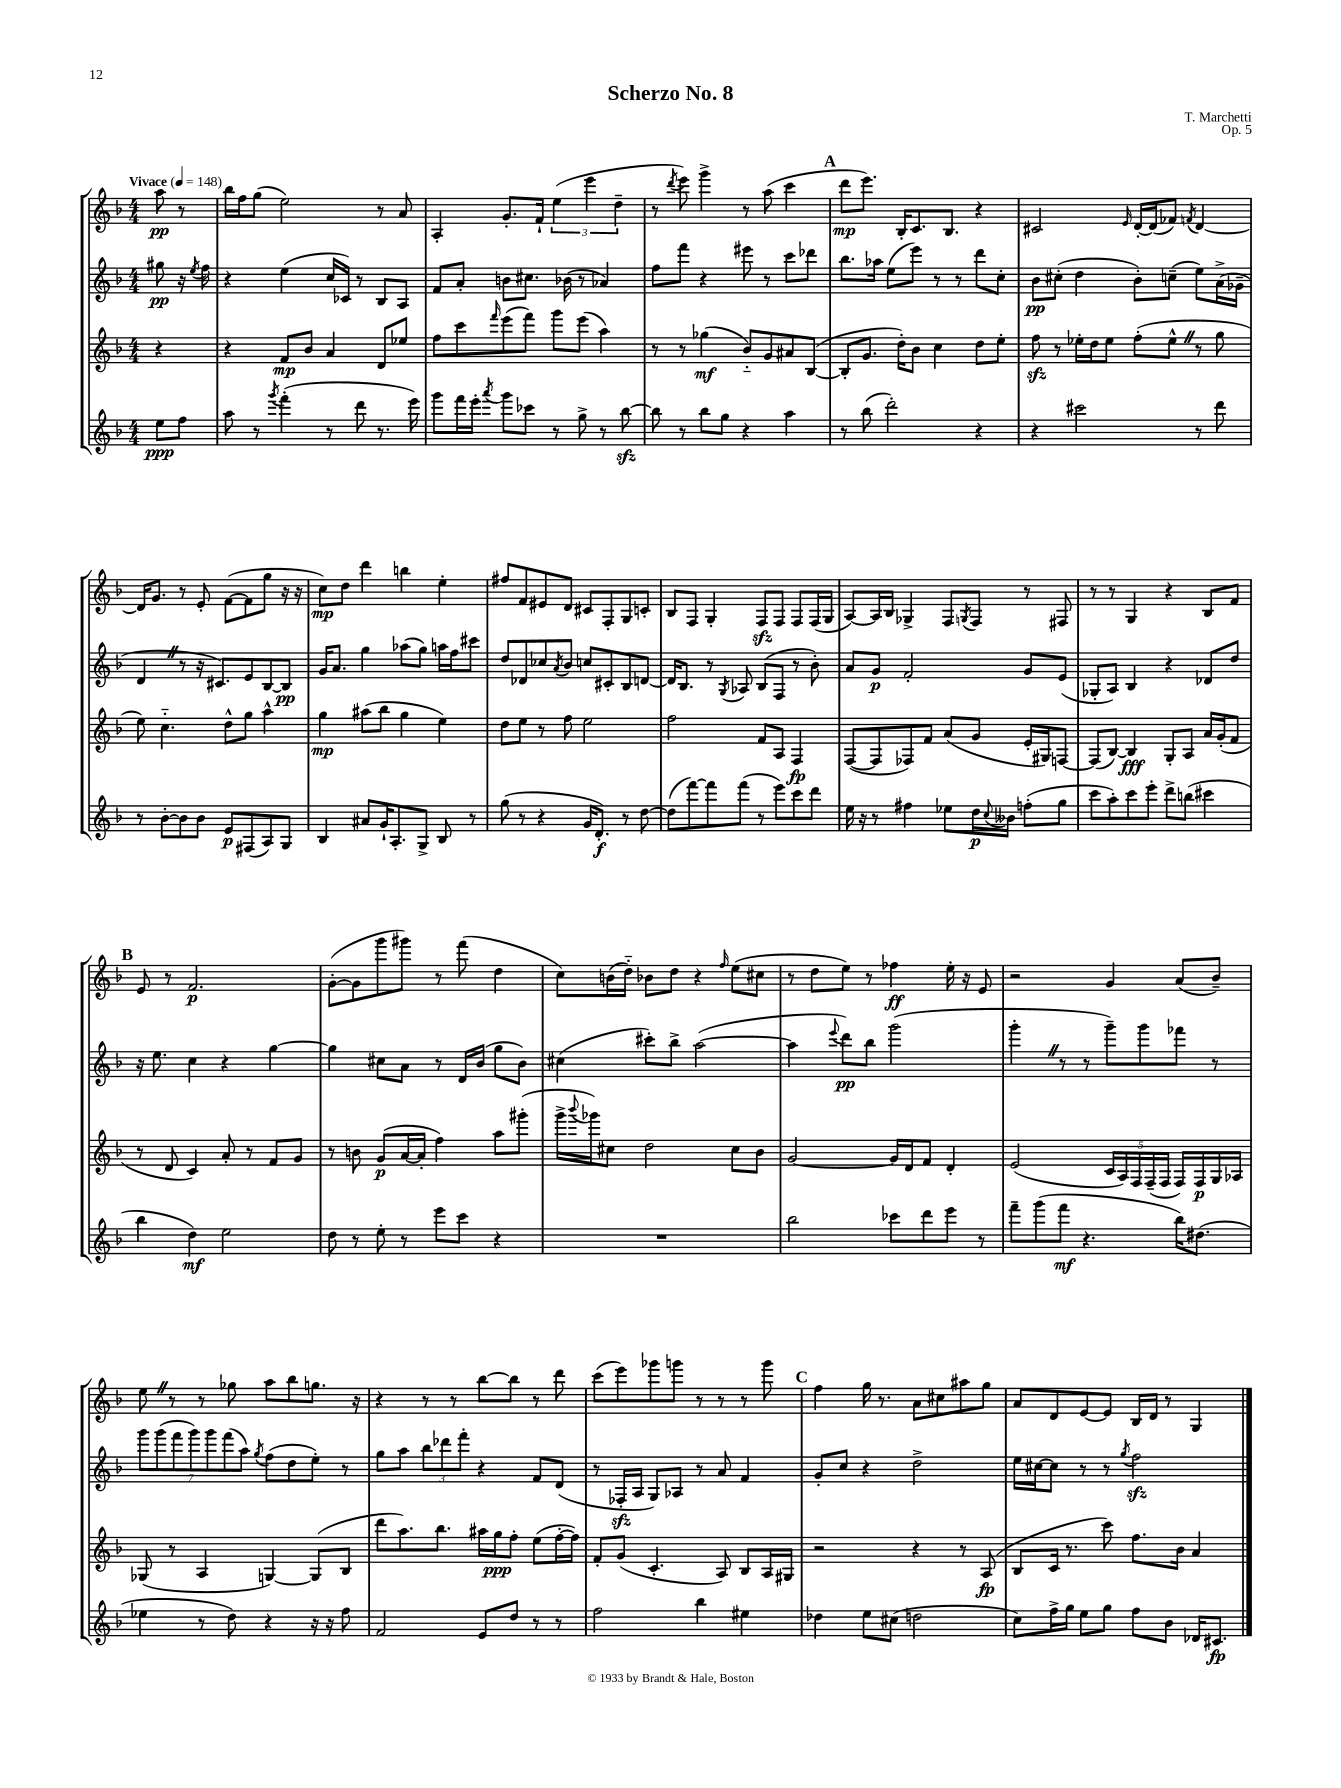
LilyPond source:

\header { title = "Scherzo No. 8" composer = "T. Marchetti" opus = "Op. 5" }
<<
\new StaffGroup <<
\new Staff = "s0" {
    \clef treble \key f \major \numericTimeSignature \time 4/4 \partial 4 \tempo "Vivace" 4 = 148
    a''8\pp r8 |
    bes''16 f''16 g''8( e''2) r8 a'8 |
    a4-. g'8.-. f'16-! \tuplet 3/2 { e''4( e'''4 d''4-- } |
    r8 \acciaccatura { d'''8 } e'''8) g'''4-> r8 a''8( c'''4 |
    \mark \markup { \bold "A" } d'''8\mp e'''8.) bes16-. c'8. bes8. r4 |
    cis'2 \grace { e'16 } d'16~-. d'16( fes'8) \acciaccatura { f'8 } d'4~ |
    d'16 g'8. r8 e'8-. f'8~( f'8 g''8 r16 r16 |
    c''8\mp) d''8 d'''4 b''4 e''4-. |
    fis''8 f'8 eis'8 d'8 cis'8 f8-. g8 c'8-. |
    bes8 f8 g4-. f8\sfz f8 f8 f16( g16 |
    a8~) a16 bes16 ges4-> f8 \acciaccatura { g8 } f8 r8 fis8 |
    r8 r8 g4 r4 bes8 f'8 |
    \mark \markup { \bold "B" } e'8 r8 f'2.\p |
    g'8~-.( g'8 g'''8 gis'''8) r8 f'''8( d''4 |
    c''8) b'16( d''16-_) bes'8 d''8 r4 \grace { f''16 } e''8( cis''8 |
    r8 d''8 e''8) r8 fes''4\ff e''16-. r16 e'8 |
    r2 g'4 a'8( bes'8--) |
    e''8 \once \override BreathingSign.text = \markup { \musicglyph "scripts.caesura.straight" } \breathe r8 r8 ges''8 a''8 bes''8 g''8. r16 |
    r4 r8 r8 bes''8~ bes''8 r8 d'''8 |
    c'''8( e'''8) ges'''8 g'''8 r8 r8 r8 g'''8 |
    \mark \markup { \bold "C" } f''4 g''16 r8. a'8 cis''8 ais''8 g''8 |
    a'8 d'8 e'8~ e'8 bes16 d'16 r8 g4 \bar "|." |
}
\new Staff = "s1" {
    \clef treble \key f \major \numericTimeSignature \time 4/4 \partial 4
    gis''8\pp r16 \acciaccatura { e''8 } f''16 |
    r4 e''4( c''16 ces'16) r8 bes8 a8 |
    f'8 a'8-. b'8 cis''8. bes'16( r8 aes'4) |
    f''8 f'''8 r4 eis'''8 r8 c'''8 des'''8 |
    \mark \markup { \bold "A" } bes''8. aes''16 e''8( e'''8) r8 r8 d'''8 c''8-. |
    bes'8\pp cis''8-.( d''4 bes'8-.) c''8--( e''8) a'16->( ges'16-- |
    d'4 \once \override BreathingSign.text = \markup { \musicglyph "scripts.caesura.straight" } \breathe r8 r16 cis'8.) e'8 bes8~ bes8\pp |
    g'16 a'8. g''4 aes''8( g''8) a''16 f''16 cis'''8 |
    d''8 des'8 ces''8 \acciaccatura { a'8 } bes'8 c''8 cis'8-. bes8 d'8~ |
    d'16 bes8. r8 \acciaccatura { g8 } aes8 bes8( f8 r8 bes'8-.) |
    a'8 g'8\p f'2-. g'8 e'8( |
    ges8-. a8) bes4 r4 des'8 d''8 |
    \mark \markup { \bold "B" } r16 e''8. c''4 r4 g''4~ |
    g''4 cis''8 a'8 r8 d'16 bes'16( g''8 bes'8) |
    cis''4( cis'''8-.) bes''8-> a''2~( |
    a''4 \appoggiatura { e'''8 } d'''8\pp) bes''8 g'''2( |
    g'''4-. \once \override BreathingSign.text = \markup { \musicglyph "scripts.caesura.straight" } \breathe r8 r8 g'''8--) g'''8 fes'''8 r8 |
    \tuplet 7/4 { g'''8 g'''8( f'''8 g'''8) g'''8 f'''8( a''8) } \acciaccatura { g''8 } f''8( d''8 e''8-.) r8 |
    g''8 a''8 \tuplet 3/2 { bes''8 des'''8 f'''8-. } r4 f'8 d'8( |
    r8 fes16-.\sfz a16 g8) aes8 r8 a'8 f'4 |
    \mark \markup { \bold "C" } g'8-. c''8 r4 d''2-> |
    e''16 cis''16~ cis''8 r8 r8 \acciaccatura { g''8 } f''2\sfz \bar "|." |
}
\new Staff = "s2" {
    \clef treble \key f \major \numericTimeSignature \time 4/4 \partial 4
    r4 |
    r4 f'8\mp bes'8 a'4 d'8 ees''8 |
    f''8 c'''8 \grace { f'''16 } e'''8( f'''8) g'''8 e'''8( a''4) |
    r8 r8 ges''4\mf( bes'8-_) g'8 ais'8 bes8~( |
    \mark \markup { \bold "A" } bes8-. g'8. d''16-.) bes'8 c''4 d''8 e''8-. |
    f''8\sfz r8 ees''16-. d''16 ees''8 f''8-.( ees''8-^ \once \override BreathingSign.text = \markup { \musicglyph "scripts.caesura.straight" } \breathe r8 g''8 |
    e''8) c''4.-_ d''8-^ g''8 a''4-^ |
    g''4\mp ais''8( bes''8 g''4 e''4) |
    d''8 e''8 r8 f''8 e''2 |
    f''2 f'8 a8 f4\fp |
    f8~( f8 fes8) f'8 a'8( g'8 e'16-. gis16) f8~ |
    f8( bes8~) bes4\fff g8-. a8 a'16 g'16-.( f'8 |
    \mark \markup { \bold "B" } r8 d'8 c'4) a'8-. r8 f'8 g'8 |
    r8 b'8 g'8\p( a'16~ a'16-. f''4) a''8 gis'''8-.( |
    g'''16-> \appoggiatura { bes'''8 } ges'''16) cis''8 d''2 cis''8 bes'8 |
    g'2~ g'16 d'16 f'8 d'4-. |
    e'2( \tuplet 5/4 { c'16 a16) f16 f16--( f16 } f16) f16\p g16 aes16 |
    ges8( r8 a4 g4~) g8( bes8 |
    d'''8 a''8.) bes''8. ais''16 g''16\ppp f''8-. e''8( f''16~-. f''16) |
    f'8-. g'8( c'4.-. a8) bes8 a16 gis16 |
    \mark \markup { \bold "C" } r2 r4 r8 a8\fp( |
    bes8 c'16 r8. c'''8) f''8. bes'16 a'4 \bar "|." |
}
\new Staff = "s3" {
    \clef treble \key f \major \numericTimeSignature \time 4/4 \partial 4
    e''8\ppp f''8 |
    a''8 r8 \acciaccatura { g'''8 } f'''4-.( r8 d'''8 r8. e'''16) |
    g'''8 f'''16 e'''16-. \acciaccatura { a'''8 } g'''8 ces'''8 r8 g''8-> r8 bes''8~\sfz |
    bes''8 r8 bes''8 g''8 r4 a''4 |
    \mark \markup { \bold "A" } r8 bes''8( d'''2-.) r4 |
    r4 cis'''2 r8 d'''8 |
    r8 bes'8~-. bes'8 bes'8 e'8\p fis8( a8) g8 |
    bes4 ais'8 g'16-! a8.-. g8-> bes8 r8 |
    g''8( r8 r4 g'16 d'8.-.\f) r8 d''8~ |
    d''8( f'''8~) f'''8 f'''8( r8 e'''8) c'''8 d'''8 |
    e''16 r16 r8 fis''4 ees''8 d''16\p \appoggiatura { c''8 } beses'16 f''8-.( g''8 |
    c'''8 a''8-.) c'''8 e'''8-. d'''8-> b''8( cis'''4 |
    \mark \markup { \bold "B" } bes''4 d''4\mf) e''2 |
    d''8 r8 e''8-. r8 e'''8 c'''8 r4 |
    R1 |
    bes''2 ces'''8 d'''8 e'''8 r8 |
    f'''8-- g'''8( f'''8\mf r4. bes''16) dis''8.( |
    ees''4 r8 d''8) r4 r16 r16 f''8 |
    f'2 e'8 d''8 r8 r8 |
    f''2 bes''4 eis''4 |
    \mark \markup { \bold "C" } des''4 e''8 cis''8( d''2 |
    c''8) f''16-> g''16 e''8 g''8 f''8 bes'8 des'16 cis'8.\fp \bar "|." |
}
>>
>>
\layout { \context { \Score \remove "Bar_number_engraver" } }
